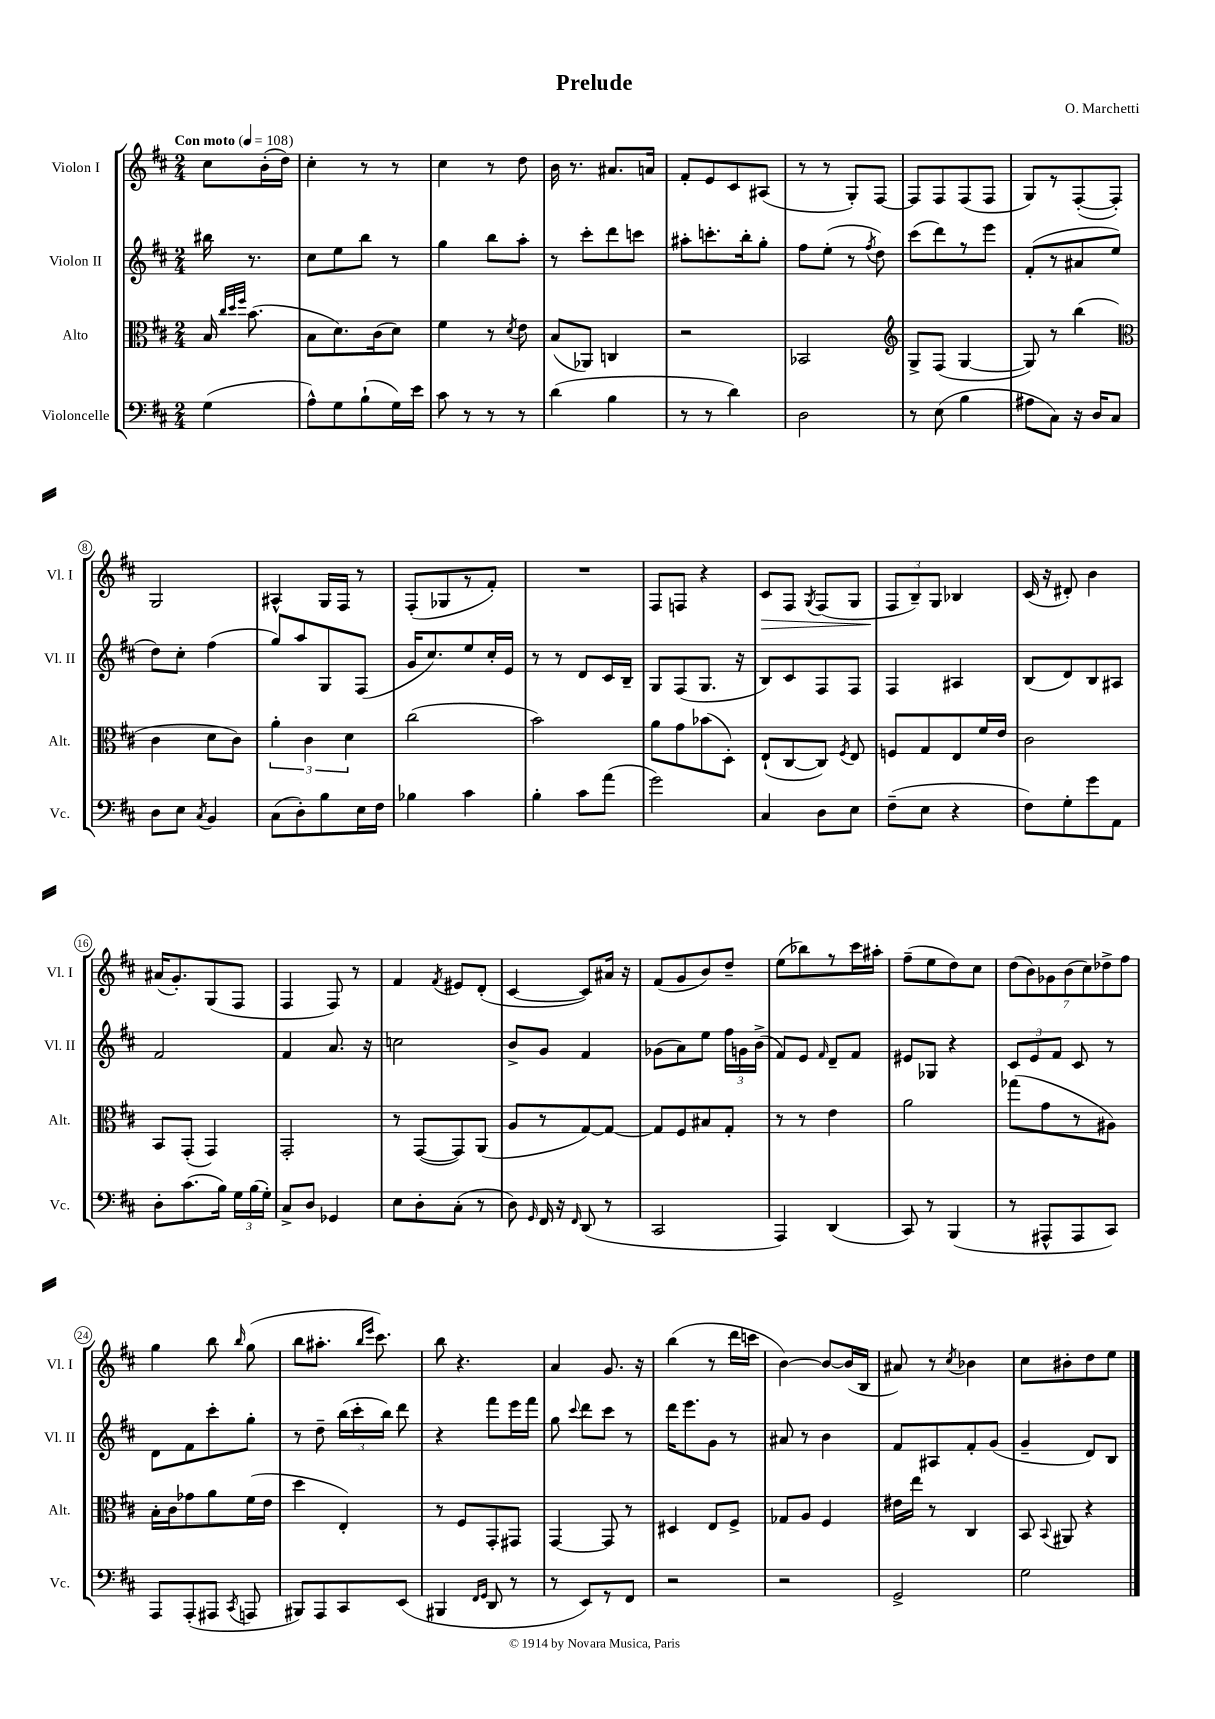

**kern	**kern	**kern	**kern
*staff4	*staff3	*staff2	*staff1
*clefF4	*clefC3	*clefG2	*clefG2
*k[f#c#]	*k[f#c#]	*k[f#c#]	*k[f#c#]
*M2/4	*M2/4	*M2/4	*M2/4
*MM108	*MM108	*MM108	*MM108
(4G\	16B/	16bb#\	8cc#\L
.	32qqcc#/LLL	.	.
.	32qqdd/	.	.
.	32qqff#/JJJ	.	.
.	(8.b\	8.r	.
.	.	.	(16b'\L
.	.	.	16dd\JJ)
=	=	=	=
8A^^\L)	8B\L	8cc#\L	4cc#'\
8G\	8.d\)	8ee\	.
(8B`\	.	8bb\J	8r
.	(16c#\k	.	.
16G\L)	8d\J)	8r	8r
16e\JJ	.	.	.
=	=	=	=
8c#\	4f#\	4gg\	4cc#\
8r	.	.	.
8r	8r	8bb\L	8r
.	8qd/	.	.
8r	8e\	8aa'\J	8dd\
=	=	=	=
(4d\	(8B/L	8r	16b\
.	.	.	8.r
.	8AA-/J)	8ccc#'\L	.
4B\	4C/	8ddd\	8.a#/L
.	.	8ccc\J	.
.	.	.	16a/Jk
=	=	=	=
8r	2r	8aa#'\L	8f#'/L
8r	.	8.ccc'\	8e/
4d\)	.	.	8c#/
.	.	16bb'\k	.
.	.	8gg'\J	(8A#/J
=	=	=	=
2D\	2BB-/	8ff#\L	8r
.	.	(8ee'\J	8r
.	.	8r	8G'/L)
.	.	8qff#/	.
.	.	8dd\)	[8F#/J
=	=	=	=
*	*clefG2	*	*
8r	8G^/L	(8ccc#\L	8F#/]L
(8E\	(8F#/J	8ddd\)	8F#/
4B\	[4G/	8r	(8F#/
.	.	8eee\J	8F#/J
=	=	=	=
8A#\L	8G/])	(8f#'/L	8G/L)
8C#\J)	8r	8r	8r
16r	(4bb\	8a#/	([8F#'/
16D/LK	.	.	.
8C#/J	.	8ee/J	8F#'/]J)
=	=	=	=
*	*clefC3	*	*
8D\L	4c#\	8dd\L)	2G/
8E\J	.	8cc#'\J	.
8qC#/	.	.	.
4BB/	8d\L	(4ff#\	.
.	8c#\J)	.	.
=	=	=	=
(8C#\L	6a'\	8gg/L)	4A#^^/
8D'\)	.	8aa/	.
.	6c#\	.	.
8B\	.	8G/	16G/LL
.	.	.	16F#/JJ
.	6d\	.	.
16E\L	.	(8F#/J	8r
16F#\JJ	.	.	.
=	=	=	=
4B-\	(2cc#\	16g/LK	(8F#'/L
.	.	8.cc#/)	.
.	.	.	8G-/
4c#\	.	8ee/	8r
.	.	16cc#'/L	8f#'/J)
.	.	16e/JJ	.
=	=	=	=
4B'\	2b\)	8r	2r
.	.	8r	.
8c#\L	.	8d/L	.
(8a\J	.	16c#/L	.
.	.	16B~/JJ	.
=	=	=	=
2g\)	8a\L	8G/L	8F#/L
.	8g\	(8F#/	8F/J
.	(8b-\	8.G/J	4r
.	8D'\J)	.	.
.	.	16r	.
=	=	=	=
4C#/	(8E`/L	8B/L)	8c#/L
.	[8C#/	8c#/	8F#/J
.	.	.	8qG/
8D\L	8C#/]J)	8F#/	(8F#/L
.	8qF#/	.	.
8E\J	8E/	8F#/J	8G/J
=	=	=	=
(8F#~\L	8F/L	4F#/	12F#/L
.	.	.	12B~/)
8E\J	8G/	.	.
.	.	.	12G/J
4r	8E/	4A#/	4B-/
.	16f#/L	.	.
.	16e/JJ	.	.
=	=	=	=
8F#\L)	2c#\	(8B/L	(16c#/
.	.	.	16r
8G'\	.	8d/)	8d#'/)
8g\	.	8B/	4b\
8AA\J	.	8A#/J	.
=	=	=	=
8D'\L	8BB/L	2f#/	(16a#/LK
.	.	.	8.g'/)
(8.c#\	(8GG'/J	.	.
.	4GG/)	.	(8G/
16B\Jk)	.	.	.
24G\LL	.	.	8F#/J
(24B\	.	.	.
24G'\JJ)	.	.	.
=	=	=	=
8C#^/L	2GG'/	4f#/	4F#/
8D/J	.	.	.
4GG-/	.	8.a/	8F#/)
.	.	.	8r
.	.	16r	.
=	=	=	=
8E\L	8r	2cc\	4f#/
8D'\	([8GG/L	.	.
.	.	.	8qf#/
(8C#'\J	8GG/])	.	8e#/L
8r	(8AA/J	.	(8d'/J
=	=	=	=
8D\)	8A/L	8b^/L	[4c#/
16qqGG/	.	.	.
16FF#/	8r	8g/J	.
16r	.	.	.
16qqFF#/	.	.	.
(8DD/	[8G/)	4f#/	8c#/]L)
8r	8G/_J	.	16a#/Jk
.	.	.	16r
=	=	=	=
2CC#/	8G/]L	(8g-\L	(8f#/L
.	8F#/	8a\)	8g/
.	8B#/	8ee\J	8b/)
.	8G'/J	24ff#\LL	8dd~/J
.	.	24g\	.
.	.	(24b^\JJ	.
=	=	=	=
4AAA/)	8r	8f#/L)	(8ee\L
.	8r	8e/J	8bb-\)
.	.	16qqf#/	.
(4DD/	4e\	8d~/L	8r
.	.	8f#/J	16ccc#\L
.	.	.	16aa#'\JJ
=	=	=	=
8CC#/)	2a\	8e#/L	(8ff#~\L
8r	.	8G-/J	8ee\
(4BBB/	.	4r	8dd\)
.	.	.	8cc#\J
=	=	=	=
8r	(8gg-\L	12c#/L	(14dd\L
.	.	.	14b\)
.	.	12e/	.
8AAA#^^/L	8g\	.	.
.	.	.	14g-\
.	.	12f#/J	.
.	.	.	(14b\
8AAA#/	8r	8c#/	.
.	.	.	14cc#\)
.	.	.	14dd-^\
8CC#/J)	8A#\J)	8r	.
.	.	.	14ff#\J
=	=	=	=
8AAA/L	16B'\LL	8d\L	4gg\
.	16c#\J	.	.
(8AAA'/	8g-\	8f#\	.
8AAA#/J	8a\	8ccc#'\	8bb\
8qCC#/	.	.	16qqbb/
8AAA/	(16f#\L	8gg'\J	(8gg\
.	16e\JJ	.	.
=	=	=	=
8BBB#/L)	4dd\	8r	8bb\L
8AAA/	.	8dd~\	8.aa#'\J
8CC#/	4E'/)	(24bb\LL	.
.	.	24ccc#'\	.
.	.	.	16qqbb/LL
.	.	.	16qqeee/JJ
.	.	.	8.ccc#\)
.	.	24bb\JJ)	.
(8EE/J	.	8ddd\	.
=	=	=	=
4BBB#/	8r	4r	8bb\
.	8F#/L	.	4.r
16qqFF#/LL	.	.	.
16qqGG/JJ	.	.	.
8DD/	8GG'/	8fff#\L	.
8r	8GG#/J	16eee\L	.
.	.	16fff#\JJ	.
=	=	=	=
8r	[4GG/	8gg\	4a/
.	.	8qqccc#/	.
8EE/L)	.	8ddd\L	.
8r	8GG/]	8ccc#\J	8.g/
8FF#/J	8r	8r	.
.	.	.	16r
=	=	=	=
2r	4D#/	16ddd\LK	(4bb\
.	.	8.eee\	.
.	8E/L	8g\J	8r
.	8F#^/J	8r	16ddd\LL
.	.	.	16ccc\JJ
=	=	=	=
2r	8G-/L	8a#/	[4b\)
.	8A/J	8r	.
.	4F#/	4b\	8b/_L
.	.	.	(16b/]L
.	.	.	16B/JJ
=	=	=	=
2GG^/	16e#\LL	8f#/L	8a#/)
.	16ee\JJ	.	.
.	8r	8A#/	8r
.	.	.	8qcc#/
.	4C#/	8f#'/	4b-\
.	.	(8g/J	.
=	=	=	=
2G\	8BB/	4g~/	8cc#\L
.	8qqBB/	.	.
.	8AA#/	.	8b#'\
.	4r	8d/L)	8dd\
.	.	8B/J	8ee\J
==	==	==	==
*-	*-	*-	*-
